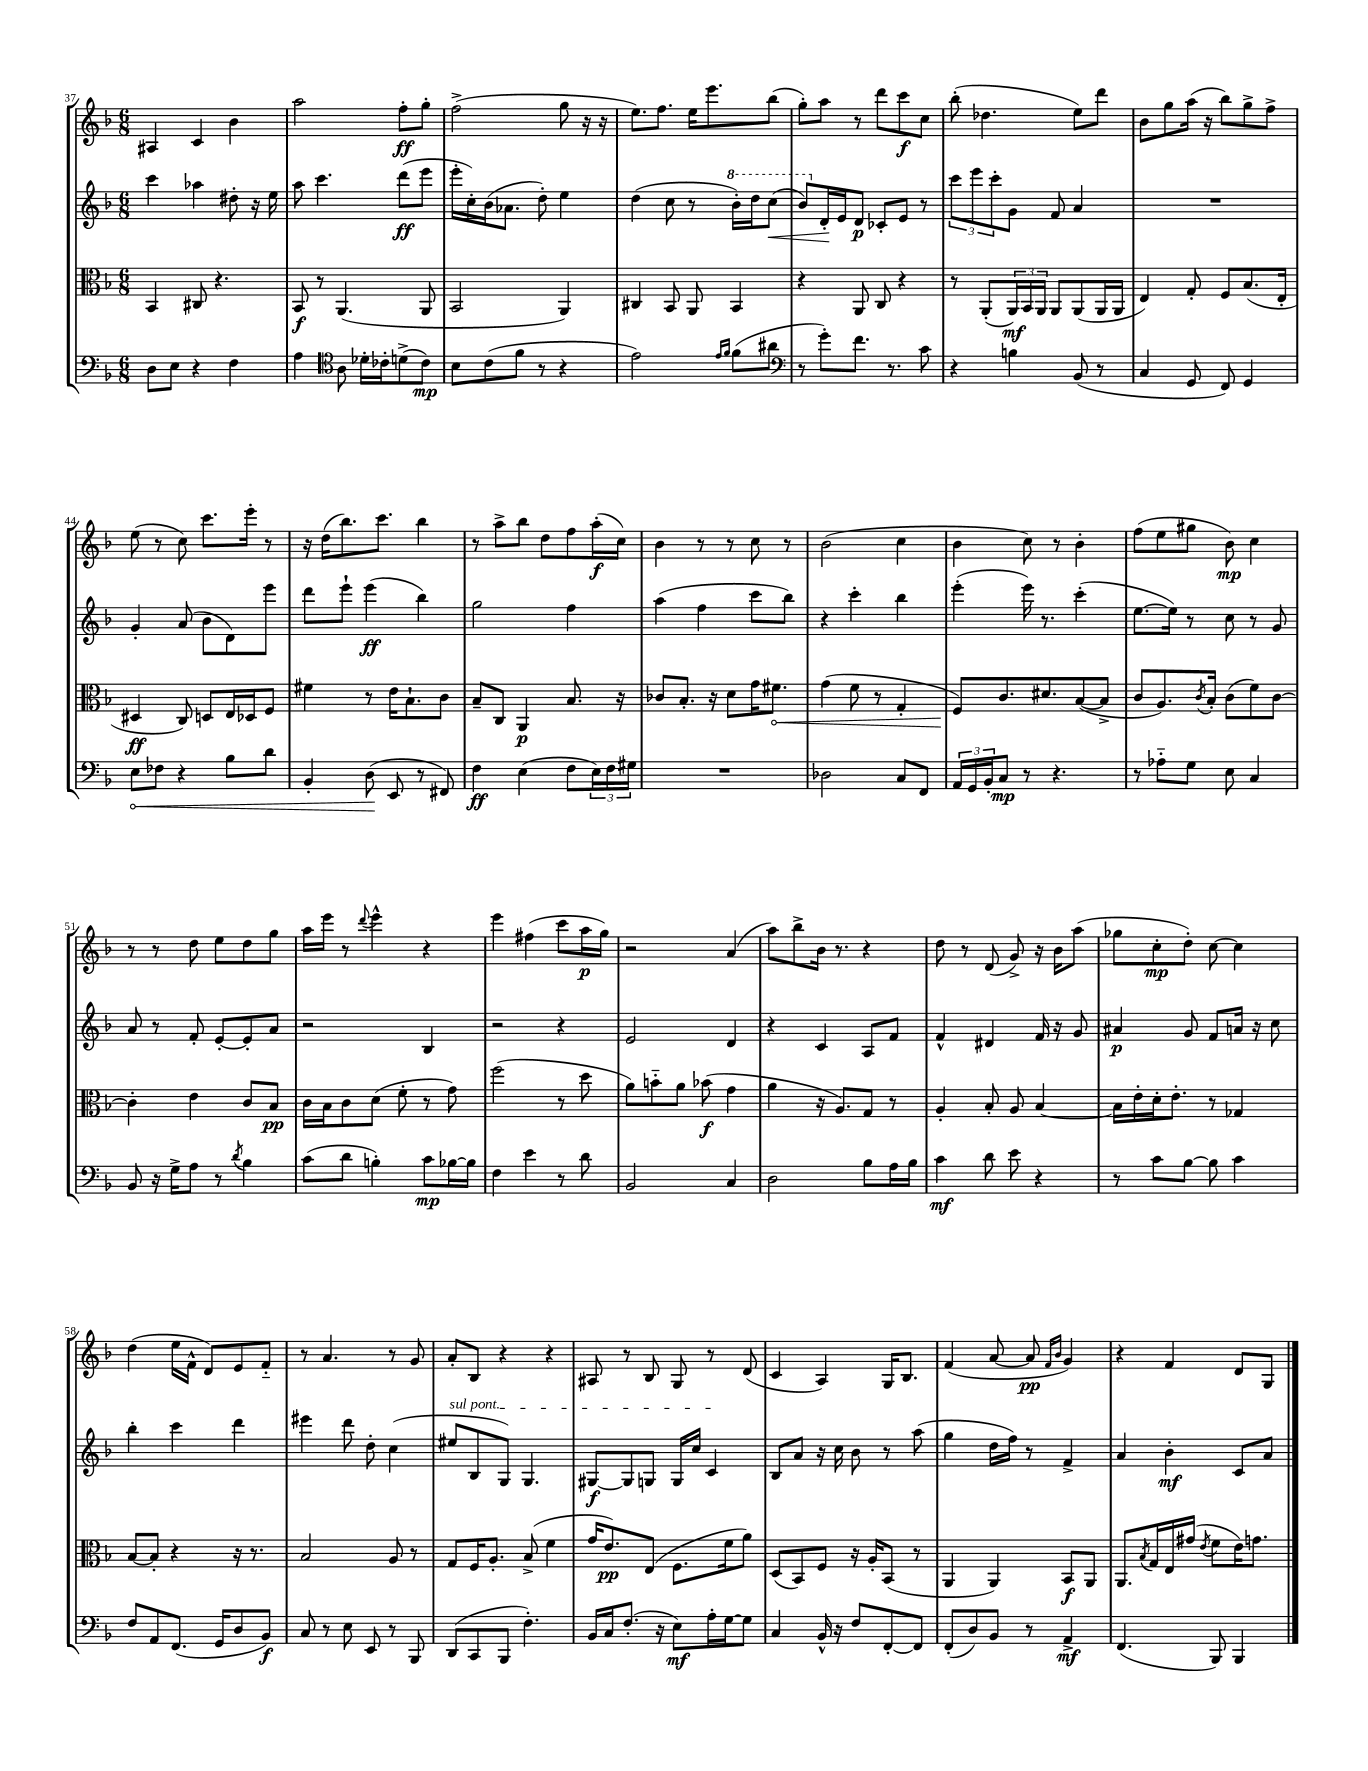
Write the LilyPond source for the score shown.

<<
\new StaffGroup <<
\new Staff = "s0" {
    \clef treble \key f \major \numericTimeSignature \time 6/8
    ais4 c'4 bes'4 |
    a''2 f''8-.\ff g''8-. |
    f''2->( g''8 r16 r16 |
    e''8.) f''8. e''16 e'''8. bes''8( |
    g''8-.) a''8 r8 d'''8 c'''8\f c''8 |
    bes''8-.( des''4. e''8) d'''8 |
    bes'8 g''8 a''16( r16 bes''8) g''8-> f''8-> |
    e''8( r8 c''8) c'''8. e'''16-. r8 |
    r16 d''16( bes''8.) c'''8. bes''4 |
    r8 a''8-> bes''8 d''8 f''8 a''16-.\f( c''16) |
    bes'4 r8 r8 c''8 r8 |
    bes'2( c''4 |
    bes'4 c''8) r8 bes'4-. |
    f''8( e''8 gis''8 bes'8\mp) c''4 |
    r8 r8 d''8 e''8 d''8 g''8 |
    a''16 e'''16 r8 \appoggiatura { d'''8 } e'''4-^ r4 |
    e'''4 fis''4( c'''8 a''16\p g''16) |
    r2 a'4( |
    a''8) bes''8-> bes'16 r8. r4 |
    d''8 r8 d'8( g'8->) r16 bes'16 a''8( |
    ges''8 c''8-.\mp d''8-.) c''8~ c''4 |
    d''4( e''16 f'16-^ d'8) e'8 f'8-_ |
    r8 a'4. r8 g'8 |
    a'8-. bes8 r4 r4 |
    ais8 r8 bes8 g8 r8 d'8( |
    c'4 a4) g16 bes8. |
    f'4( a'8~ a'8\pp \grace { f'16 bes'16 } g'4) |
    r4 f'4 d'8 g8 \bar "|." |
}
\new Staff = "s1" {
    \clef treble \key f \major \numericTimeSignature \time 6/8
    c'''4 aes''4 dis''8-. r16 e''16 |
    a''8 c'''4. d'''8\ff( e'''8 |
    e'''16-. c''16-.) bes'16( aes'8. d''8-.) e''4 |
    d''4( c''8 r8 \ottava #1 bes''16-.) d'''16 c'''8\<( |
    bes''8) \ottava #0 d'16-.\! e'16 d'8\p ces'8-. e'8 r8 |
    \tuplet 3/2 { c'''8 e'''8 c'''8-. } g'8 f'8 a'4 |
    R2. |
    g'4-. a'8( bes'8 d'8) e'''8 |
    d'''8 e'''8-! e'''4\ff( bes''4) |
    g''2 f''4 |
    a''4( f''4 c'''8 bes''8) |
    r4 c'''4-. bes''4 |
    e'''4-.( e'''16) r8. c'''4-.( |
    e''8.~ e''16) r8 c''8 r8 g'8 |
    a'8 r8 f'8-. e'8~-. e'8-. a'8 |
    r2 bes4 |
    r2 r4 |
    e'2 d'4 |
    r4 c'4 a8 f'8 |
    f'4-^ dis'4 f'16 r16 g'8 |
    ais'4\p g'8 f'8 a'16 r16 c''8 |
    bes''4-. c'''4 d'''4 |
    eis'''4 d'''8 d''8-. c''4( |
    \once \override TextSpanner.bound-details.left.text = \markup { \italic "sul pont." } eis''8\startTextSpan bes8 g8) g4. |
    gis8~\f gis8 g8 g16 c''16 c'4\stopTextSpan |
    bes8 a'8 r16 c''16 bes'8 r8 a''8( |
    g''4 d''16 f''16) r8 f'4-> |
    a'4 bes'4-.\mf c'8 a'8 \bar "|." |
}
\new Staff = "s2" {
    \clef alto \key f \major \numericTimeSignature \time 6/8
    bes,4 cis8 r4. |
    bes,8\f r8 a,4.( a,8 |
    bes,2 a,4) |
    cis4 bes,8 a,8 bes,4 |
    r4 a,8 c8 r4 |
    r8 a,8-.( \tuplet 3/2 { a,16\mf) bes,16 a,16 } a,8 a,8( a,16 a,16 |
    e4) g8-. f8 bes8.( e16-. |
    dis4\ff c8) d8 e16 des16 f8 |
    fis'4 r8 e'16 bes8.-! c'8 |
    bes8-- c8 a,4\p bes8. r16 |
    ces'8 bes8.-. r16 d'8 g'16 \once \override Hairpin.circled-tip = ##t fis'8.\< |
    g'4( f'8 r8 g4-. |
    f8\!) c'8. dis'8. bes8~( bes8-> |
    c'8 a8.) \acciaccatura { c'8 } bes16-. c'8( f'8) c'8~ |
    c'4-. e'4 c'8 bes8\pp |
    c'16 bes16 c'8 d'8( f'8-. r8 g'8) |
    f''2( r8 d''8 |
    a'8) b'8-_ a'8 bes'8\f( g'4 |
    a'4 r16 a8.) g8 r8 |
    a4-. bes8-. a8 bes4~ |
    bes16 e'16-. d'16-. e'8.-. r8 ges4 |
    bes8~ bes8-. r4 r16 r8. |
    bes2 a8 r8 |
    g8 f16 a8.-. bes8->( f'4 |
    g'16 e'8.\pp) e8( f8. f'16 a'8) |
    d8( bes,8) f8 r16 a16-. bes,8( r8 |
    a,4 a,4) bes,8\f a,8 |
    a,8. \acciaccatura { bes8 } g16 e16 gis'16( \acciaccatura { e'8 } f'8 e'16) g'8. \bar "|." |
}
\new Staff = "s3" {
    \clef bass \key f \major \numericTimeSignature \time 6/8
    d8 e8 r4 f4 |
    a4 \clef tenor a8 des'16-. ces'16-. d'8->( ces'8\mp) |
    bes8 c'8( f'8 r8 r4 |
    e'2) \grace { e'16 f'16 } f'8( ais'8 |
    \clef bass r8 g'8-.) f'8. r8. c'8 |
    r4 b4 bes,8( r8 |
    c4 g,8 f,8) g,4 |
    \once \override Hairpin.circled-tip = ##t e8\< fes8 r4 bes8 d'8 |
    bes,4-. d8\!( e,8 r8 fis,8) |
    f4\ff e4( f8 \tuplet 3/2 { e16) f16 gis16 } |
    R2. |
    des2 c8 f,8 |
    \tuplet 3/2 { a,16 g,16 bes,16-. } c8\mp r8 r4. |
    r8 aes8-_ g8 e8 c4 |
    bes,8 r16 g16-> a8 r8 \acciaccatura { d'8 } bes4 |
    c'8( d'8 b4-.) c'8\mp bes16~ bes16 |
    f4 e'4 r8 d'8 |
    bes,2 c4 |
    d2 bes8 a16 bes16 |
    c'4\mf d'8 e'8 r4 |
    r8 c'8 bes8~ bes8 c'4 |
    f8 a,8 f,8.( g,16 d8 bes,8\f) |
    c8 r8 e8 e,8 r8 bes,,8 |
    d,8( c,8 bes,,8 f4.-.) |
    bes,16 c16 f8.-.( r16 e8\mf) a16-. g16~ g8 |
    c4 bes,16-^ r16 f8 f,8~-. f,8 |
    f,8-.( d8) bes,8 r8 a,4->\mf |
    f,4.( bes,,8) bes,,4 \bar "|." |
}
>>
>>
\layout { \context { \Score currentBarNumber = #37 } }
